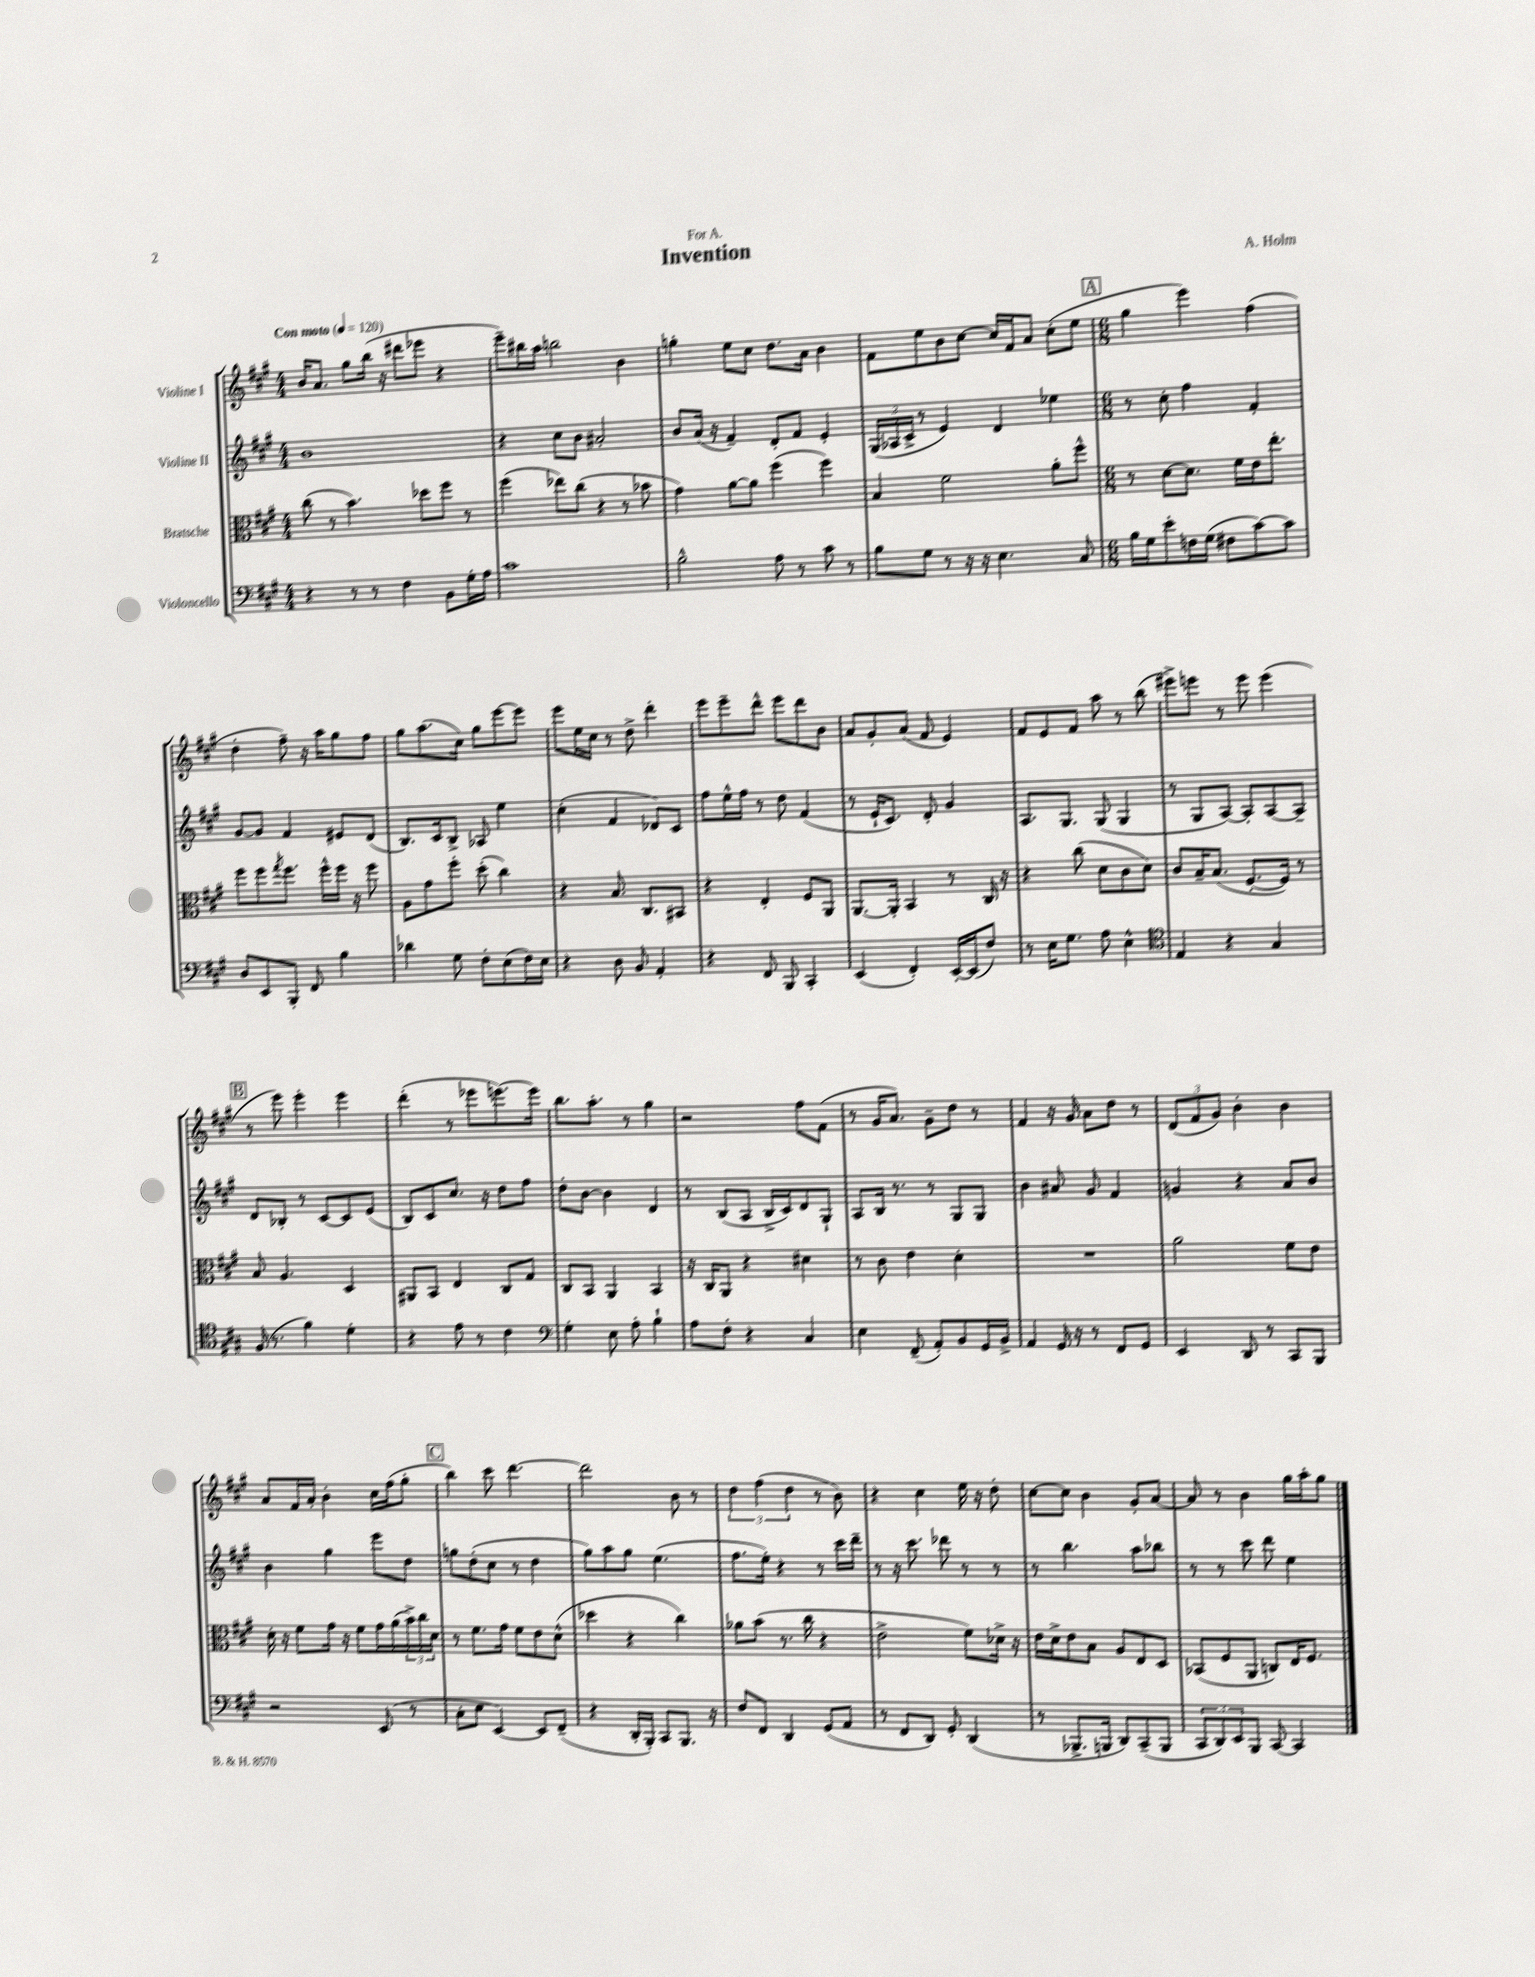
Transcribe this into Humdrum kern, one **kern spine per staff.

**kern	**kern	**kern	**kern
*staff4	*staff3	*staff2	*staff1
*clefF4	*clefC3	*clefG2	*clefG2
*k[f#c#g#]	*k[f#c#g#]	*k[f#c#g#]	*k[f#c#g#]
*M4/4	*M4/4	*M4/4	*M4/4
*MM120	*MM120	*MM120	*MM120
4r	(8cc#	1b	16b
.	.	.	8.a
.	8r	.	.
8r	4.b)	.	8gg#
8r	.	.	(16bb
.	.	.	16r
4F#	.	.	8ddd#
.	8dd-	.	8eee-
8BB	8ff#	.	4r
16G#'	8r	.	.
16A	.	.	.
=	=	=	=
1c#	(4ff#	4r	8eee~)
.	.	.	16bb#
.	.	.	16aa
.	8ee-)	8cc#	2bb
.	(8cc#	8b	.
.	4r	2a#'	.
.	8r	.	4b
.	8b-	.	.
=	=	=	=
2B^^	4g#)	8b	4gg'
.	.	(16a	.
.	.	16r	.
.	[8a	4f#~)	8ee
.	8a]	.	8cc#
8A	(4ff#	8d'	8.dd
8r	.	8f#	.
.	.	.	16a
8c#	4ff#)	4e'	4b
8r	.	.	.
=	=	=	=
8B	4B	(24G#	8f#
.	.	24A-	.
.	.	24c#^	.
8G#	.	8r	8ee
8r	2f#	4e)	8b
16r	.	.	[8cc#
16r	.	.	.
4.E	.	4d	16cc#]
.	.	.	16f#
.	.	.	8a
.	8a'	4ee-	(8cc#'
8C#	8ff#^^	.	8ee
=	=	=	=
*M6/8	*M6/8	*M6/8	*M6/8
16B	8r	8r	4gg#
16G#	.	.	.
8e'	[8d	8cc#'	.
16F	8.d]	4ff#	4eee)
(16G#	.	.	.
8F#	.	.	.
.	16f#	.	.
[8c#)	16e	4f#'	(4ff#
.	8.ee'	.	.
8c#]	.	.	.
=	=	=	=
8D	8ff#	[8g#	4dd'
8EE	8ff#	8g#]	.
.	8qgg#	.	.
8BBB'	8.ff#	4f#	8ff#~)
8FF#	.	.	16r
.	16ff#^^	.	16aa
4B	16ff#	8e#	8gg#
.	16r	.	.
.	8ff#	(8d	8ff#
=	=	=	=
4d-	8A	8.B)	8gg#
.	8g#	.	(8.aa
.	.	16c#	.
8G#	8ff#'	8B^	.
.	.	.	16cc#)
8F#'	(8dd'	8A-	8gg#
(8E	4cc#)	4ee	[8eee
16F#)	.	.	8eee]
16E	.	.	.
=	=	=	=
4r	4r	(4cc#'	8eee
.	.	.	16ee
.	.	.	16cc#
8D	8.B	4f#	8r
8BB	.	.	8dd^
.	8.C#	.	.
4AA'	.	8d-)	4ddd'
.	8BB#	8c#	.
=	=	=	=
4r	4r	8ff#	8eee
.	.	16ee^^	8eee~
.	.	16ff#	.
8FF#	4E'	8r	8ddd^^
8BBB	.	8dd	8eee
4CC#'	8F#	(4f#	8ddd
.	8AA	.	8b
=	=	=	=
(4EE	[8.AA	8r	8a
.	.	16e`	8g#'
.	16AA']	8.c#)	.
4FF#')	4BB	.	(8a
.	.	8d'	8f#
[16EE'	8r	4g#	4e)
(16EE]	.	.	.
8F#)	16C#	.	.
.	16r	.	.
=	=	=	=
8r	4r	8.A	8f#
16E	.	.	8e
8.G#	.	8.G#	.
.	(8cc#	.	8f#
8A	8d	(8G#	8aa
4E^^	8c#	4G#	8r
.	8d)	.	(8bb
=	=	=	=
*clefC4	*	*	*
4E	8c#	8r	8eee#^)
.	16B~	8G#	8eee
.	(8.B	.	.
4r	.	[8A)	8r
.	[8.F#'	8A']	8eee
4G#	.	[8A	(4eee
.	16F#])	.	.
.	8r	8A~]	.
=	=	=	=
(16F#	8B	8d	8r
8.r	.	.	.
.	4.A	8B-'	8eee)
4f#)	.	8r	4eee'
.	.	[8c#	.
4d'	4D	8c#]	4eee
.	.	(8e	.
=	=	=	=
4r	8AA#	8B)	(4ddd'
.	8BB	8c#	.
8e	4E	8.cc#	8r
8r	.	.	8eee-
.	.	16r	.
4c#	8C#	8dd	[8.eee)
.	8G#	8ff#	.
.	.	.	16eee]
=	=	=	=
*clefF4	*	*	*
4G#'	8C#	8dd'	8.bb
.	8BB	[8b	.
.	.	.	8.aa'
8E	4AA	4b]	.
8A'	.	.	8r
4B`	4BB	4d	4gg#
=	=	=	=
8A	16r	8r	2r
.	16C#	.	.
8F#'	8AA	(8B	.
4r	4r	8A	.
.	.	16B^	.
.	.	16c#)	.
4C#	4d#	8d	8ff#
.	.	8G#`	(8f#
=	=	=	=
4E	8r	8A	8r
.	8c#	16B	16g#
.	.	8.r	8.a)
(8FF#~	4e	.	.
8AA')	.	8r	8g#~
8BB	4d'	8G#	8dd
16GG#	.	8G#	8r
16BB^	.	.	.
=	=	=	=
4AA	2.r	4b	4f#
16GG#	.	8a#	16r
16r	.	.	16g#
8r	.	8g#	8a
8FF#	.	4f#	8dd
8GG#	.	.	8r
=	=	=	=
4EE	2a	4g	(12d
.	.	.	12f#
.	.	.	12g#)
8DD	.	4r	4b'
8r	.	.	.
8CC#	8f#	8a	4b
8BBB	8e	8b	.
=	=	=	=
2r	16d'	4b	8a
.	16r	.	.
.	8f#	.	16f#
.	.	.	16a'
.	16g#	4gg#	4b'
.	16r	.	.
.	8f#	.	.
(8EE	16g#	8eee	16cc#
.	(16a	.	(16ff#
8r	24b^)	8dd	8gg#'
.	24cc#	.	.
.	24d	.	.
=	=	=	=
8C#'	8r	8gg	4bb)
8E	8.f#	(8dd'	.
[4EE)	.	8cc#	8ccc#
.	16g#	.	.
.	8f#	8r	[4.ddd
8EE]	8e	4dd	.
(8FF#~	(8d^^	.	.
=	=	=	=
4r	4dd-	8gg#)	2ddd]
.	.	8aa	.
16DD'	4r	8gg#	.
16BBB')	.	.	.
8CC#	.	(4.ee	.
8.BBB	4cc#)	.	8b
.	.	.	8r
16r	.	.	.
=	=	=	=
8F#	8a-	8.ff#	6dd
8FF#	(8b	.	.
.	.	.	(6ff#
.	.	16ee')	.
4DD	8.r	4r	.
.	.	.	6dd
.	16cc#	.	.
(8GG#	4r	8r	8r
8AA	.	16ccc#	8b)
.	.	16ddd~	.
=	=	=	=
8r	2e^	8r	4r
8FF#	.	16r	.
.	.	8.ccc#	.
8DD)	.	.	4cc#
8GG#'	.	8ddd-	.
(4DD	8f#)	8r	16ee
.	.	.	16r
.	16d-^	8r	8dd'
.	16r	.	.
=	=	=	=
8r	16e	8r	[8cc#
.	16d^	.	.
8.BBB-^	8e	4.bb	8cc#]
.	8B	.	4b
16BBB	.	.	.
8DD)	8A	.	.
(8CC#~	8E	8aa	8g#'
8BBB	8D	8bb-	[8a
=	=	=	=
12CC#	(8BB-	8r	8a]
12DD)	.	.	.
.	8F#	8r	8r
12EE	.	.	.
8BBB	8AA	8ccc#	4b
[8CC#	8C)	8ddd	.
4CC#]	16E	4ee	16gg#
.	8.F#	.	16aa'
.	.	.	8gg#
==	==	==	==
*-	*-	*-	*-
